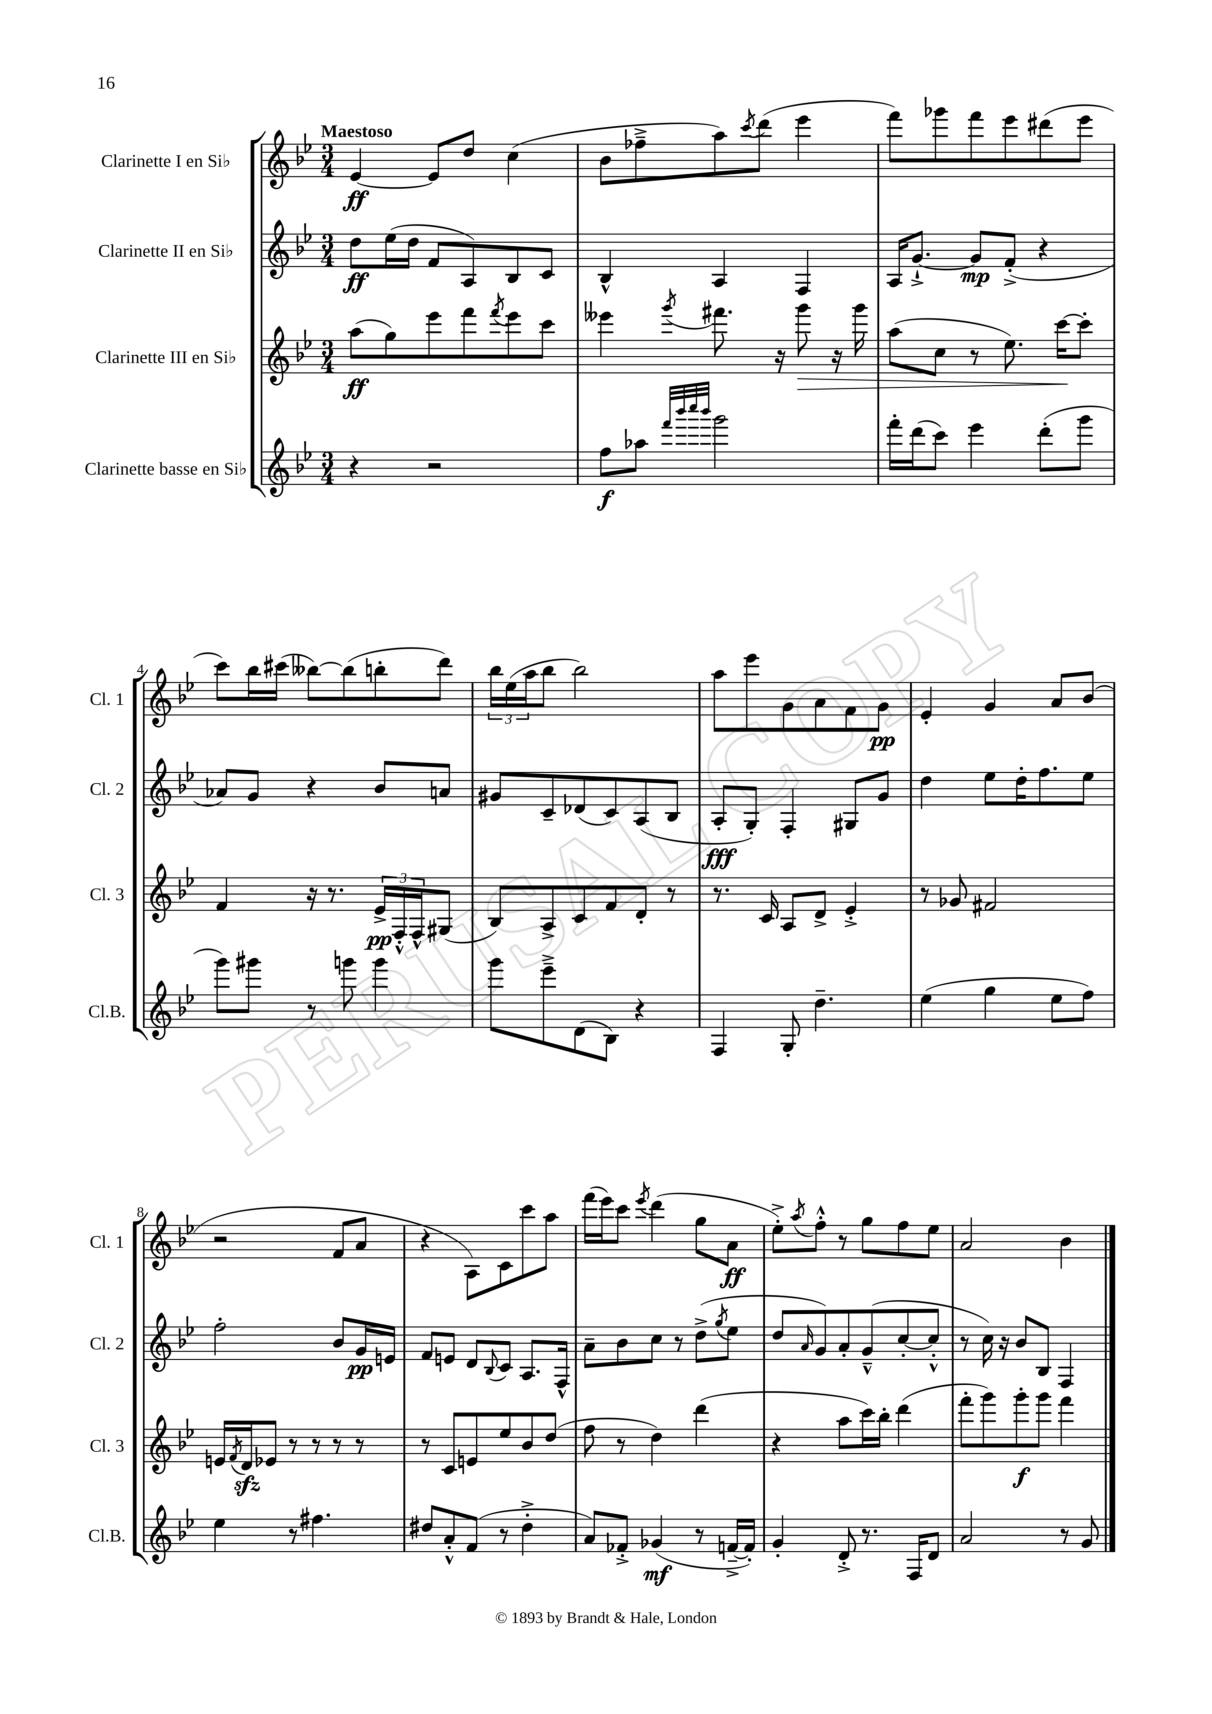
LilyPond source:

<<
\new StaffGroup <<
\new Staff = "s0" \with { instrumentName = "Clarinette I en Sib" shortInstrumentName = "Cl. 1" } {
    \clef treble \key bes \major \numericTimeSignature \time 3/4 \tempo "Maestoso"
    ees'4~\ff ees'8 d''8 c''4( |
    bes'8 fes''8---> a''8) \acciaccatura { c'''8 } d'''8( ees'''4 |
    f'''8) ges'''8 f'''8 ees'''8 dis'''8( ees'''8 |
    c'''8) bes''16 cis'''16( beses''8~) beses''8( b''8-. d'''8) |
    \tuplet 3/2 { bes''16 ees''16( a''16 } bes''8 bes''2) |
    a''8 ees'''8 g'8 a'8 f'8 g'8\pp |
    ees'4-. g'4 a'8 bes'8( |
    r2 f'8 a'8 |
    r4 a8) c'8 c'''8 a''8 |
    f'''16( ees'''16) c'''8 \acciaccatura { ees'''8 } d'''4( g''8 a'8\ff |
    ees''8-.->) \acciaccatura { a''8 } f''8-.-^ r8 g''8 f''8 ees''8 |
    a'2 bes'4 \bar "|." |
}
\new Staff = "s1" \with { instrumentName = "Clarinette II en Sib" shortInstrumentName = "Cl. 2" } {
    \clef treble \key bes \major \numericTimeSignature \time 3/4
    d''8\ff ees''16( d''16 f'8 a8) bes8 c'8 |
    bes4-^ a4 f4 |
    a16 g'8.~-!-> g'8\mp f'8-.->( r4 |
    aes'8) g'8 r4 bes'8 a'8 |
    gis'8 c'8-- des'8( c'8) a8( bes8 |
    a8-.\fff g8-.) f4-. gis8 g'8 |
    d''4 ees''8 d''16-. f''8. ees''8 |
    f''2-. bes'8 g'16\pp e'16 |
    f'8 e'8 d'8 \appoggiatura { bes8 } c'8 a8. f16-^ |
    a'8-- bes'8 c''8 r8 d''8->( \acciaccatura { g''8 } ees''8 |
    d''8 \grace { a'16 } g'8) a'8-. g'8---^( c''8~-. c''8-.-^ |
    r8 c''16) r16 bes'8 bes8 f4 \bar "|." |
}
\new Staff = "s2" \with { instrumentName = "Clarinette III en Sib" shortInstrumentName = "Cl. 3" } {
    \clef treble \key bes \major \numericTimeSignature \time 3/4
    a''8\ff( g''8) ees'''8 f'''8 \acciaccatura { f'''8 } ees'''8 c'''8 |
    eeses'''4 \acciaccatura { g'''8 } fis'''8. r16 g'''8\> r16 g'''16 |
    a''8( c''8 r8 ees''8.) c'''16~\! c'''8-. |
    f'4 r16 r8. \tuplet 3/2 { ees'16->\pp f16-.-^ f16-^ } gis8( |
    bes8) a8-> c'8 f'8 d'8-. r8 |
    r8. c'16 a8 d'8-> ees'4-.-> |
    r8 ges'8 fis'2 |
    e'16 \acciaccatura { f'8 } d'16\sfz ees'8 r8 r8 r8 r8 |
    r8 c'8 e'8 ees''8 bes'8 d''8( |
    f''8 r8 d''4) d'''4( |
    r4 a''8 c'''16) bes''16-. d'''4( |
    f'''8-. g'''8) g'''8-.\f g'''8 f'''4 \bar "|." |
}
\new Staff = "s3" \with { instrumentName = "Clarinette basse en Sib" shortInstrumentName = "Cl.B." } {
    \clef treble \key bes \major \numericTimeSignature \time 3/4
    r4 r2 |
    f''8\f aes''8 \grace { f'''32 bes'''32 c''''32 bes'''32 } g'''2 |
    f'''16-. d'''16( c'''8) ees'''4 d'''8-.( g'''8 |
    g'''8) gis'''8 r8 g'''8 g'''4 |
    g'''8 ees'''8---> d'8( bes8) r4 |
    f4 g8-. d''4.-- |
    ees''4( g''4 ees''8 f''8) |
    ees''4 r8 fis''4. |
    dis''8 a'8-.-^ f'8( r8 dis''4-.-> |
    a'8) fes'8-.-> ges'4\mf( r8 f'16~---> f'16-.) |
    g'4-. d'8-.-> r8. f16 d'8 |
    a'2 r8 g'8 \bar "|." |
}
>>
>>
